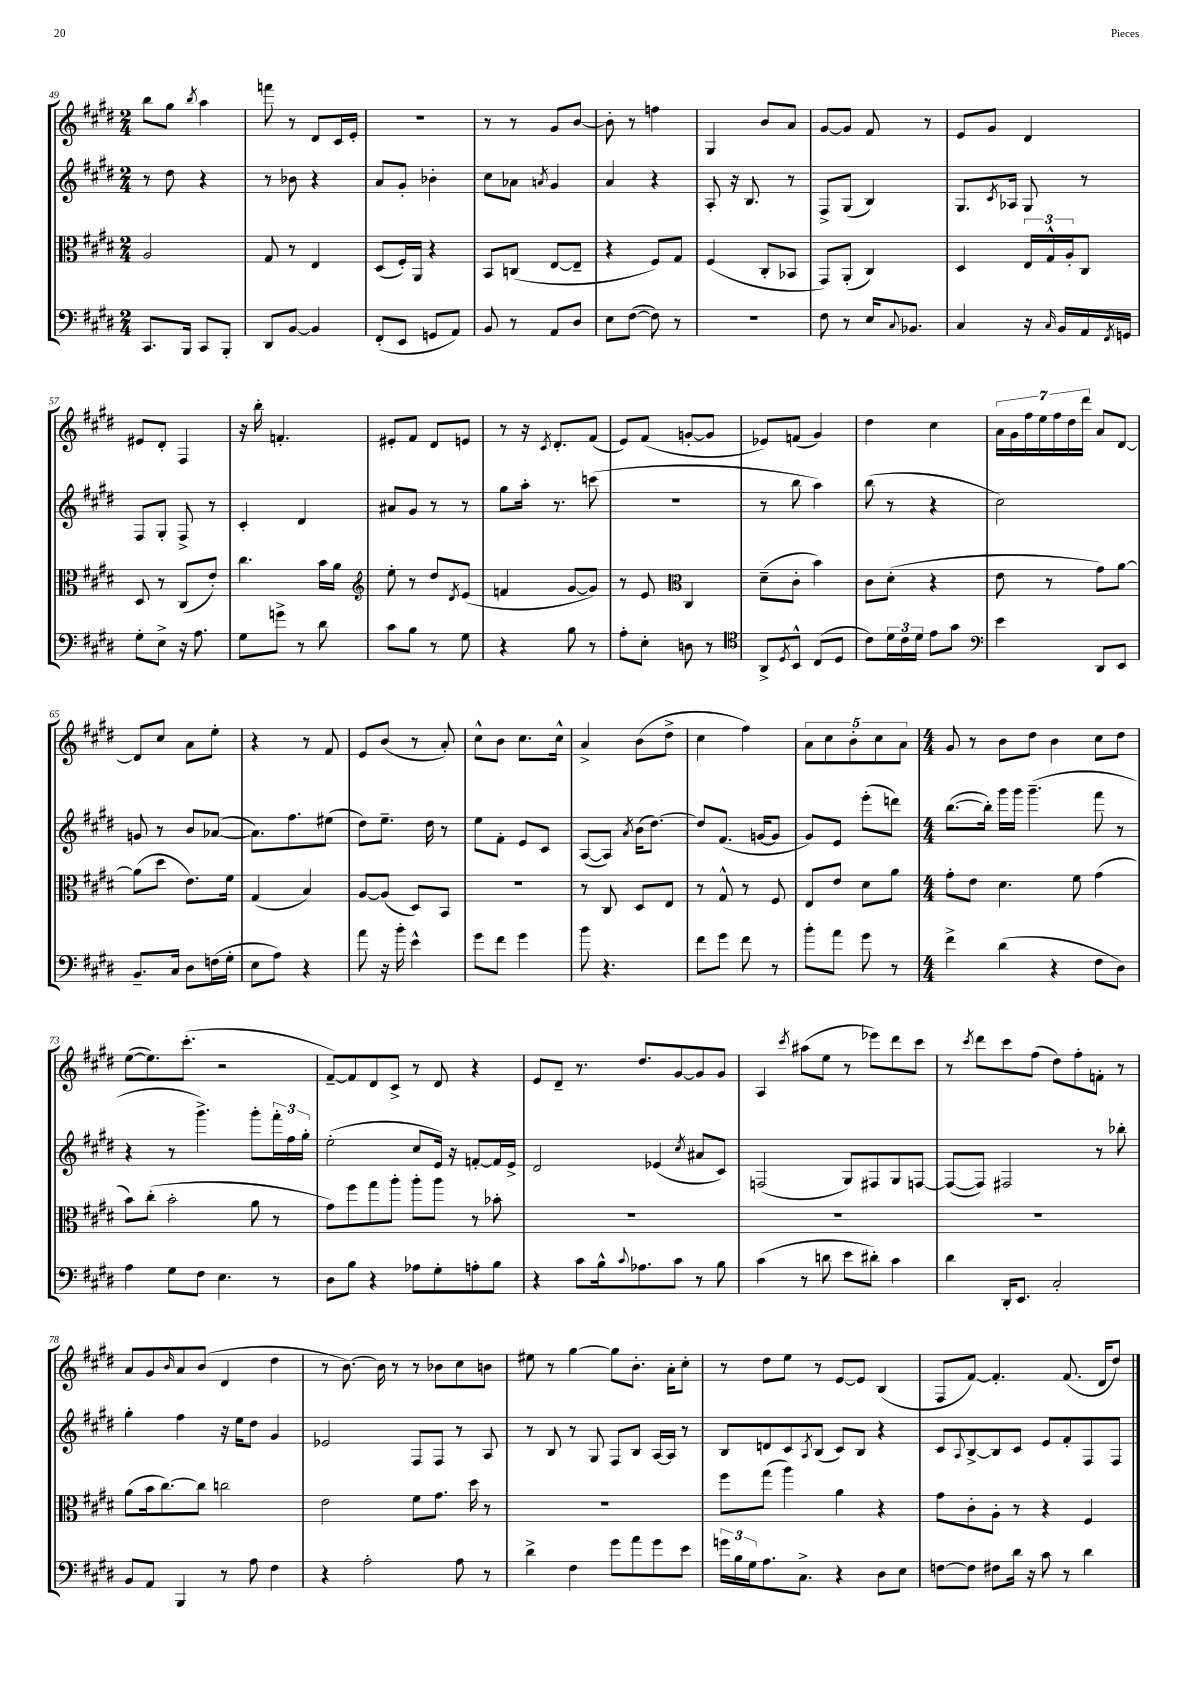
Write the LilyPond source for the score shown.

<<
\new StaffGroup <<
\new Staff = "s0" {
    \clef treble \key e \major \numericTimeSignature \time 2/4
    b''8 gis''8 \acciaccatura { b''8 } a''4 |
    f'''8 r8 dis'8 cis'16 e'16-. |
    R2 |
    r8 r8 gis'8 b'8~ |
    b'8-. r8 f''4 |
    gis4 b'8 a'8 |
    gis'8~ gis'8 fis'8 r8 |
    e'8 gis'8 dis'4 |
    eis'8 dis'8-. fis4 |
    r16 b''16-. f'4.-. |
    eis'8-. fis'8 dis'8 e'8 |
    r8 r16 \acciaccatura { cis'8 } dis'8.-. fis'8( |
    e'8) fis'8( g'8~-. g'8 |
    ees'8) f'8( gis'4) |
    dis''4 cis''4 |
    \tuplet 7/4 { a'16 gis'16 fis''16 e''16 fis''16 dis''16 dis'''16 } a'8 dis'8~ |
    dis'8 cis''8 a'8 e''8-. |
    r4 r8 fis'8 |
    e'8 b'8( r8 a'8-.) |
    cis''8-^ b'8 cis''8. cis''16-^ |
    a'4-> b'8( dis''8-> |
    cis''4 fis''4) |
    \tuplet 5/4 { a'8 cis''8 b'8-. cis''8 a'8 } |
    \numericTimeSignature \time 4/4 gis'8 r8 b'8 dis''8 b'4 cis''8 dis''8 |
    e''8~( e''8.) cis'''8.-.( r2 |
    fis'8~--) fis'8 dis'8 cis'8-> r8 dis'8 r4 |
    e'8 dis'8-- r8. dis''8. gis'8~ gis'8 gis'8 |
    a4 \acciaccatura { cis'''8 } ais''8( e''8 r8 ees'''8) dis'''8 cis'''8 |
    r8 \acciaccatura { cis'''8 } dis'''8 cis'''8 fis''8( dis''8) fis''8-. f'8-. r8 |
    a'8 gis'8 \grace { b'16 } a'8 b'8( dis'4 dis''4 |
    r8 b'8.~) b'16 r8 r8 bes'8 cis''8 b'8 |
    eis''8 r8 gis''4~ gis''8 b'8.-. a'16-. cis''8-. |
    r8 dis''8 e''8 r8 e'8~ e'8 b4( |
    fis8 fis'8~) fis'4.-. fis'8.( dis'16 dis''8) \bar "|." |
}
\new Staff = "s1" {
    \clef treble \key e \major \numericTimeSignature \time 2/4
    r8 dis''8 r4 |
    r8 bes'8 r4 |
    a'8 gis'8-. bes'4-. |
    cis''8 aes'8 \acciaccatura { a'8 } gis'4 |
    a'4 r4 |
    a8-. r16 b8. r8 |
    fis8-> gis8( b4) |
    gis8. \acciaccatura { cis'8 } aes16 gis8 r8 |
    fis8 gis8-. fis8-> r8 |
    cis'4-. dis'4 |
    ais'8 gis'8 r8 r8 |
    gis''8 a''16-. r8. c'''8( |
    R2 |
    r8 b''8 a''4) |
    b''8( r8 r4 |
    cis''2) |
    g'8 r8 b'8 aes'8~( |
    aes'8.) fis''8. eis''8( |
    dis''8) e''8.-- dis''16 r8 |
    e''8 fis'8-. e'8 cis'8 |
    a8~( a8) \acciaccatura { a'8 } b'16( dis''8.~) |
    dis''8 fis'8.( g'16~ g'8 |
    gis'8) e'8 e'''8-.( d'''8) |
    \numericTimeSignature \time 4/4 b''8.~( b''16-.) gis'''16 gis'''16 gis'''4.--( fis'''8 r8 |
    r4 r8 gis'''4.->) gis'''8-. \tuplet 3/2 { fis'''16-. fis''16 gis''16-. } |
    e''2-.( cis''8 e'16) r16 f'8~-. f'16 e'16-> |
    dis'2 ees'4( \acciaccatura { cis''8 } ais'8 cis'8) |
    f2( gis8) fis8 gis8 f8~ |
    f8~( f8) fis2 r8 bes''8-. |
    gis''4-. fis''4 r16 e''16 dis''8 gis'4 |
    ees'2 fis8 fis8 r8 a8 |
    r8 b8 r8 gis8 fis8 b8 a16~ a16 r8 |
    b8 d'8 cis'8 \acciaccatura { a8 } b8( cis'8) b8 r4 |
    cis'8 \appoggiatura { a8 } b8~-> b8 cis'8 e'8 fis'8-. fis8 fis8 \bar "|." |
}
\new Staff = "s2" {
    \clef alto \key e \major \numericTimeSignature \time 2/4
    a2 |
    gis8 r8 e4 |
    dis8( fis16-.) a,16 r4 |
    b,8 c8( e8~ e8-- |
    r4 fis8) gis8 |
    fis4( cis8-. bes,8 |
    gis,8) a,8-.( cis4) |
    dis4 \tuplet 3/2 { e16 gis16-^ a16-. } cis8 |
    dis8 r8 cis8( e'8-.) |
    cis''4. b'16 a'16 |
    \clef treble e''8-. r8 dis''8 \acciaccatura { dis'8 } e'8( |
    f'4 gis'8~ gis'8) |
    r8 e'8 \clef alto cis4 |
    dis'8--( cis'8-. b'4) |
    cis'8 dis'8-.( r4 |
    e'8 r8 gis'8) a'8~ |
    a'8( dis''8 e'8.) fis'16 |
    gis4( b4) |
    a8~ a8( dis8) b,8 |
    R2 |
    r8 cis8 dis8 e8 |
    r8 gis8-^ r8 fis8 |
    e8 e'8 dis'8 a'8 |
    \numericTimeSignature \time 4/4 gis'8-. e'8 dis'4. fis'8 gis'4( |
    b'8) cis''8-.( b'2-. a'8 r8 |
    gis'8) fis''8 gis''8 a''8-. a''8-. a''8 r8 bes'8-. |
    R1 |
    R1 |
    R1 |
    a'8( b'16 cis''8.~) cis''8 c''2 |
    e'2 fis'8 gis'8. dis''16 r8 |
    R1 |
    fis''8 gis''8( a''4) a'4 r4 |
    gis'8 cis'8-. a8-. r8 r4 fis4 \bar "|." |
}
\new Staff = "s3" {
    \clef bass \key e \major \numericTimeSignature \time 2/4
    cis,8. b,,16 cis,8 b,,8-. |
    dis,8 b,8~ b,4 |
    fis,8-.( e,8 g,8 a,8) |
    b,8 r8 a,8 dis8 |
    e8 fis8~( fis8) r8 |
    R2 |
    fis8 r8 e16 \appoggiatura { cis8 } bes,8. |
    cis4 r16 \grace { cis16 } b,16 a,16 \acciaccatura { fis,8 } g,16 |
    gis8-. e8-> r16 a8. |
    gis8 g'8-> r8 dis'8 |
    cis'8 b8 r8 gis8 |
    r4 b8 r8 |
    a8-. e8-. d8 r8 |
    \clef tenor a,8-> \acciaccatura { dis8 } b,8-^ cis8( dis8 |
    cis'8) \tuplet 3/2 { dis'16 cis'16 dis'16 } e'8 gis'8 |
    \clef bass e'4 dis,8 e,8 |
    b,8.-- cis16 dis8 f16( gis16-. |
    e8 a8) r4 |
    a'8 r16 b'16-. e'4-^ |
    gis'8 fis'8 gis'4 |
    b'8 r4. |
    fis'8 gis'8 fis'8 r8 |
    b'8-. a'8 gis'8 r8 |
    \numericTimeSignature \time 4/4 fis'4-> dis'4( r4 fis8 dis8) |
    a4 gis8 fis8 e4. r8 |
    dis8 b8 r4 aes8 gis8-. a8-. b8 |
    r4 cis'8 b16-^ \appoggiatura { cis'8 } aes8. cis'8 r8 b8 |
    cis'4( r8 d'8 e'8 dis'8-.) cis'4 |
    dis'4 dis,16-. e,8. cis2-. |
    b,8 a,8 b,,4 r8 a8 fis4 |
    r4 a2-. a8 r8 |
    dis'4-> fis4 gis'8 a'8 gis'8 e'8 |
    \tuplet 3/2 { g'16 b16 gis16 } a8. cis8.-> r4 dis8 e8 |
    f8~ f8 fis8 dis'16 r16 cis'8 r8 dis'4 \bar "|." |
}
>>
>>
\layout { \context { \Score currentBarNumber = #49 } }
